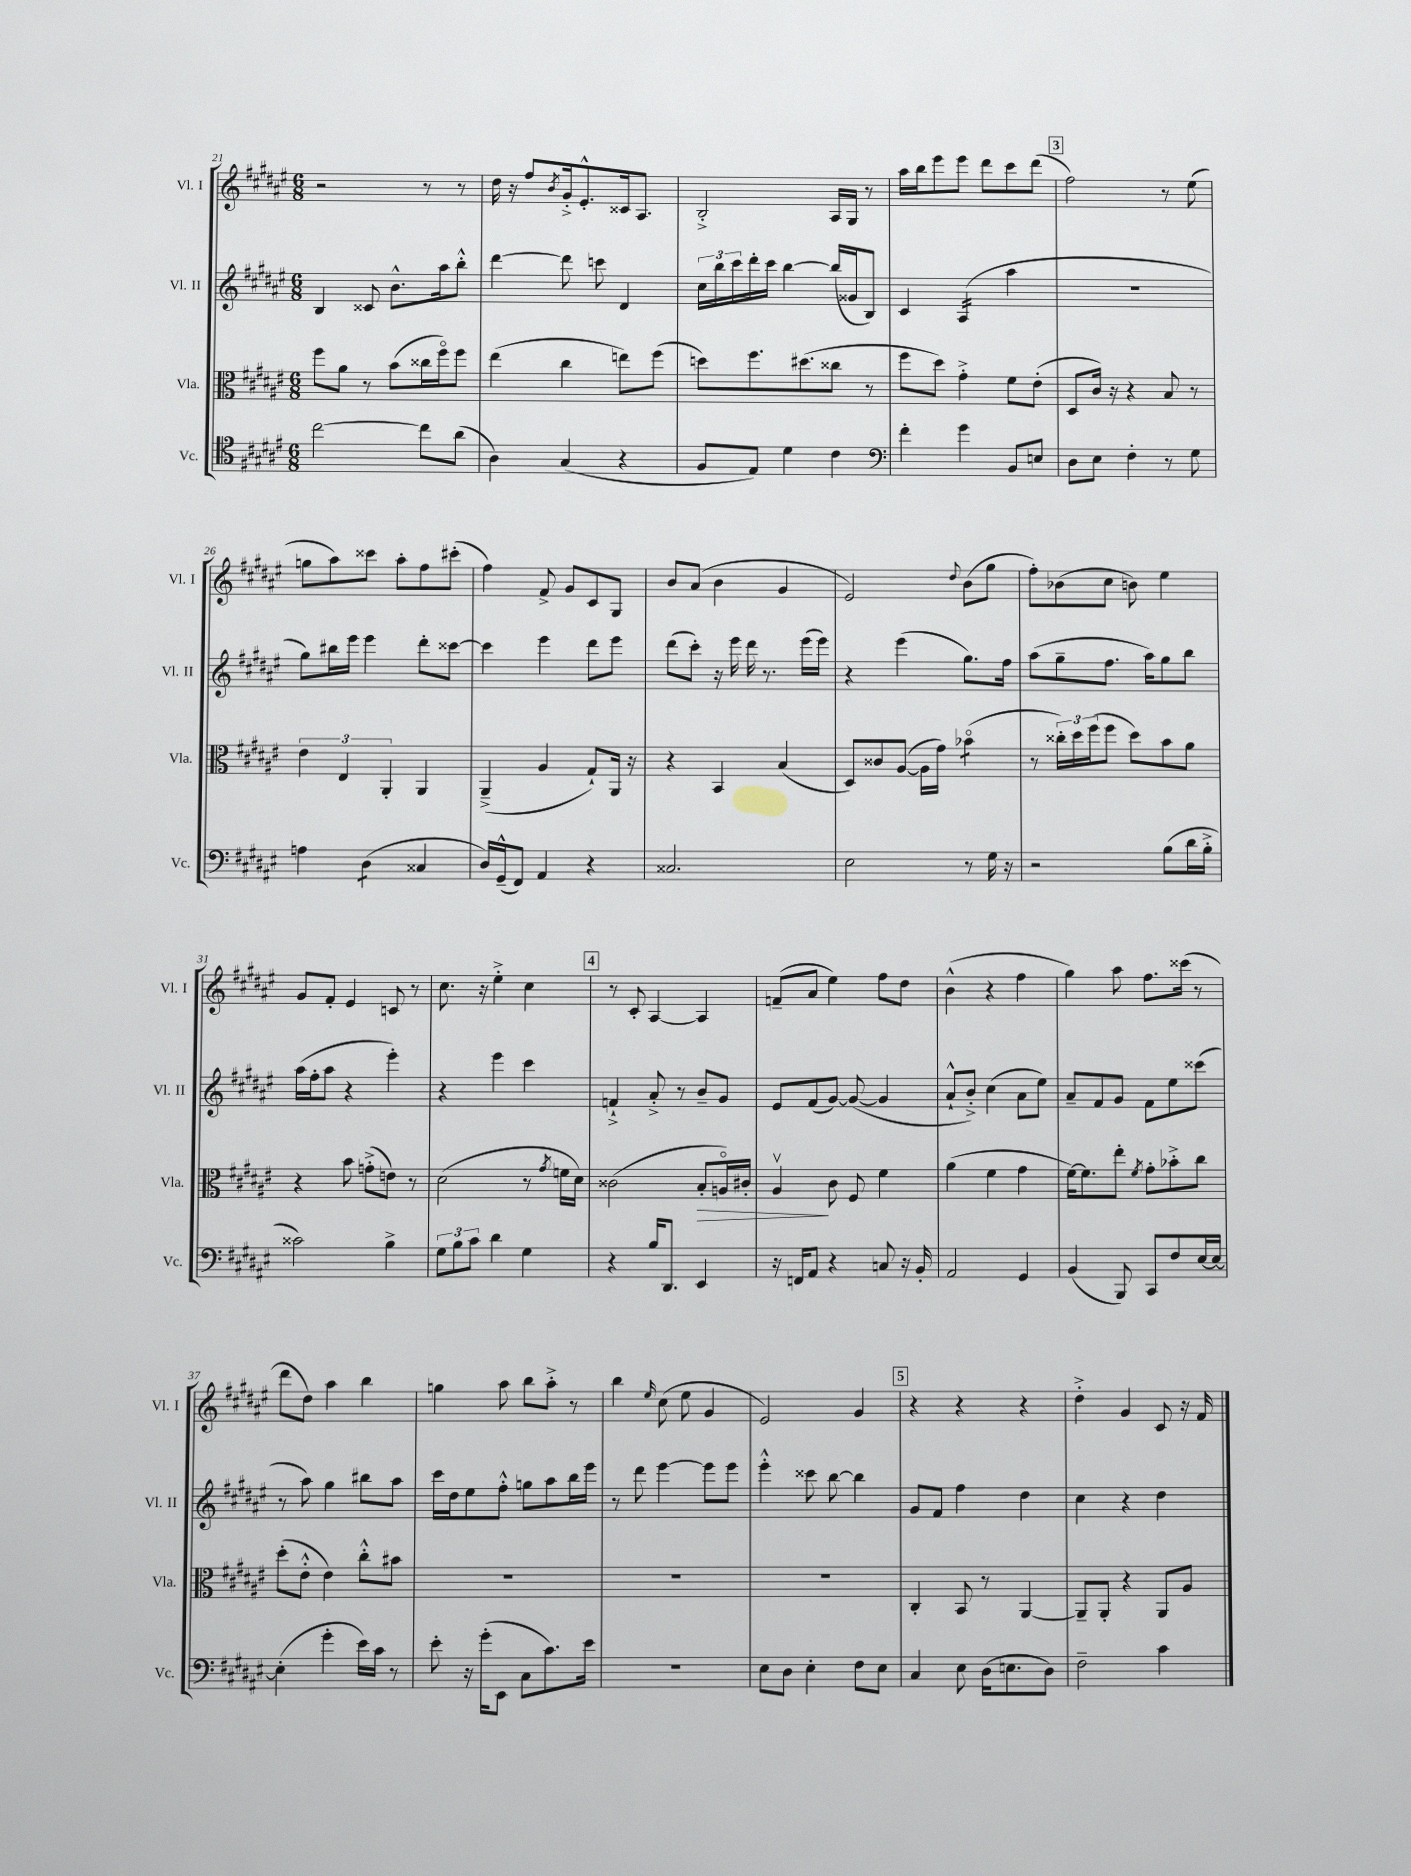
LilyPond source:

<<
\new StaffGroup <<
\new Staff = "s0" \with { instrumentName = "Vl. I" shortInstrumentName = "Vl. I" } {
    \clef treble \key fis \major \numericTimeSignature \time 6/8
    r2 r8 r8 |
    dis''16 r16 fis''8 \acciaccatura { b'8 } gis'16-.-> eis'8.-.-^ cisis'16 ais8. |
    b2-.-> ais16 gis16 r8 |
    ais''16 b''16 eis'''8 eis'''8 dis'''8 cis'''8 dis'''8( |
    \mark \markup { \box "3" } fis''2) r8 eis''8( |
    g''8 ais''8) cisis'''8 ais''8-. fis''8 cis'''8-.( |
    fis''4) fis'8-> gis'8 cis'8 gis8 |
    b'8 ais'8( b'4 gis'4 |
    eis'2) \appoggiatura { dis''8 } b'8( gis''8 |
    fis''8-.) bes'8( cis''8 b'8) eis''4 |
    gis'8 fis'8-. eis'4 c'8 r8 |
    cis''8. r16 eis''4-.-> cis''4 |
    \mark \markup { \box "4" } r8 cis'8-. ais4~ ais4 |
    f'8--( ais'8 eis''4) fis''8 dis''8 |
    b'4-^( r4 fis''4 |
    gis''4) ais''8 fis''8. cisis'''16( r8 |
    dis'''8 dis''8) ais''4 b''4 |
    g''4 ais''8 b''8 ais''8-.-> r8 |
    b''4 \grace { eis''16 } cis''8( eis''8 gis'4 |
    eis'2) gis'4 |
    \mark \markup { \box "5" } r4 r4 r4 |
    dis''4-.-> gis'4 cis'8 r16 fis'16 \bar "|." |
}
\new Staff = "s1" \with { instrumentName = "Vl. II" shortInstrumentName = "Vl. II" } {
    \clef treble \key fis \major \numericTimeSignature \time 6/8
    b4 cisis'8 b'8.-^ ais''16 b''8-.-^ |
    dis'''4~ dis'''8 c'''8 dis'4 |
    \tuplet 3/2 { cis''16 b''16 cis'''16 } dis'''16-. cis'''16 b''4~ b''16( gisis'16 b8) |
    cis'4 ais4:16( ais''4 |
    \mark \markup { \box "3" } R2. |
    gis''8) bis''16 eis'''16 eis'''4 dis'''8-. cisis'''8~ |
    cisis'''4 eis'''4 dis'''8 eis'''8 |
    dis'''8( cis'''8-.) r16 eis'''16 dis'''16 r8. eis'''16( eis'''16) |
    r4 eis'''4( gis''8.) fis''16 |
    ais''8( gis''8-- fis''8. ais''16) gis''8 b''8 |
    ais''16( fis''16-. ais''8 r4 eis'''4-.) |
    r4 eis'''4 cis'''4 |
    \mark \markup { \box "4" } f'4-!-> ais'8-.-> r8 b'8-- gis'8 |
    eis'8 fis'8( gis'8~) gis'8~( gis'4 |
    ais'8-!-^ b'8-.->) cis''4( ais'8 eis''8) |
    ais'8-- fis'8 gis'8 fis'8 eis''8 cisis'''8( |
    r8 ais''8) gis''4 bis''8 ais''8 |
    cis'''16 dis''16 eis''8 fis''8-.-^ g''8 ais''8 b''16 eis'''16 |
    r8 dis'''8 eis'''4~ eis'''8 eis'''8 |
    eis'''4-.-^ cisis'''8 b''8~ b''4 |
    \mark \markup { \box "5" } gis'8 fis'8 fis''4 dis''4 |
    cis''4 r4 dis''4 \bar "|." |
}
\new Staff = "s2" \with { instrumentName = "Vla." shortInstrumentName = "Vla." } {
    \clef alto \key fis \major \numericTimeSignature \time 6/8
    fis''8 ais'8 r8 b'8( cisis''16 fis''16\flageolet) fis''8 |
    eis''4( cis''4 e''8) fis''8( |
    d''8) fis''8. dis''8.( cisis''8 r8 |
    fis''8 dis''8) gis'4-.-> fis'8 eis'8-.( |
    \mark \markup { \box "3" } dis8 cis'16) r16 r4 b8 r8 |
    \tuplet 3/2 { eis'4 eis4 ais,4-. } ais,4 |
    ais,4--->( ais4 gis8-!) ais,16 r16 |
    r4 b,4 b4( |
    dis8) cisis'8 ais8~( ais16 gis'16) bes'4:8\flageolet( |
    r8 \tuplet 3/2 { cisis''16-.) dis''16 fis''16( } fis''8 dis''8) b'8 ais'8 |
    r4 b'8 g'8-.->( e'8) r8 |
    dis'2( r8 \acciaccatura { gis'8 } f'16 dis'16) |
    \mark \markup { \box "4" } cisis'2( b8-.\> a16\flageolet) cis'16-. |
    ais4\upbow\! cis'8 fis8 fis'4 |
    ais'4( fis'4 gis'4 |
    fis'16~) fis'8. eis''8-. \acciaccatura { fis'8 } gis'8-. bes'8-.-> cis''8 |
    dis''8-.( eis'8-.-^ eis'4) cis''8-.-^ bis'8 |
    R2. |
    R2. |
    R2. |
    \mark \markup { \box "5" } cis4-. b,8 r8 ais,4~ |
    ais,8-- ais,8-. r4 ais,8 ais8 \bar "|." |
}
\new Staff = "s3" \with { instrumentName = "Vc." shortInstrumentName = "Vc." } {
    \clef tenor \key fis \major \numericTimeSignature \time 6/8
    cis''2~ cis''8 ais'8( |
    ais4) gis4( r4 |
    fis8 eis8) dis'4 cis'4 |
    \clef bass fis'4-. gis'4 b,8 e8 |
    \mark \markup { \box "3" } dis8 eis8 fis4-. r8 gis8 |
    a4 dis4:8( cisis4 |
    dis16) gis,16---^( fis,8) ais,4 r4 |
    cisis2. |
    eis2 r8 gis16 r16 |
    r2 b8( dis'16 b16-.-> |
    cisis'2) b4-> |
    \tuplet 3/2 { gis8 b8 cis'8 } dis'4 gis4 |
    \mark \markup { \box "4" } r4 b16 dis,8. eis,4 |
    r16 f,16 ais,8 r4 c8 r16 b,16-. |
    ais,2 gis,4 |
    b,4( b,,8) cis,8 fis8 eis16~ eis16~ |
    eis4-.( gis'4-. eis'16) cis'16 r8 |
    eis'8-. r16 gis'16-.( eis,8 cis8 cis'8.) eis'16 |
    R2. |
    eis8 dis8 eis4-. fis8 eis8 |
    \mark \markup { \box "5" } cis4 eis8 dis16( e8. dis8) |
    fis2-- cis'4 \bar "|." |
}
>>
>>
\layout { \context { \Score currentBarNumber = #21 } }
